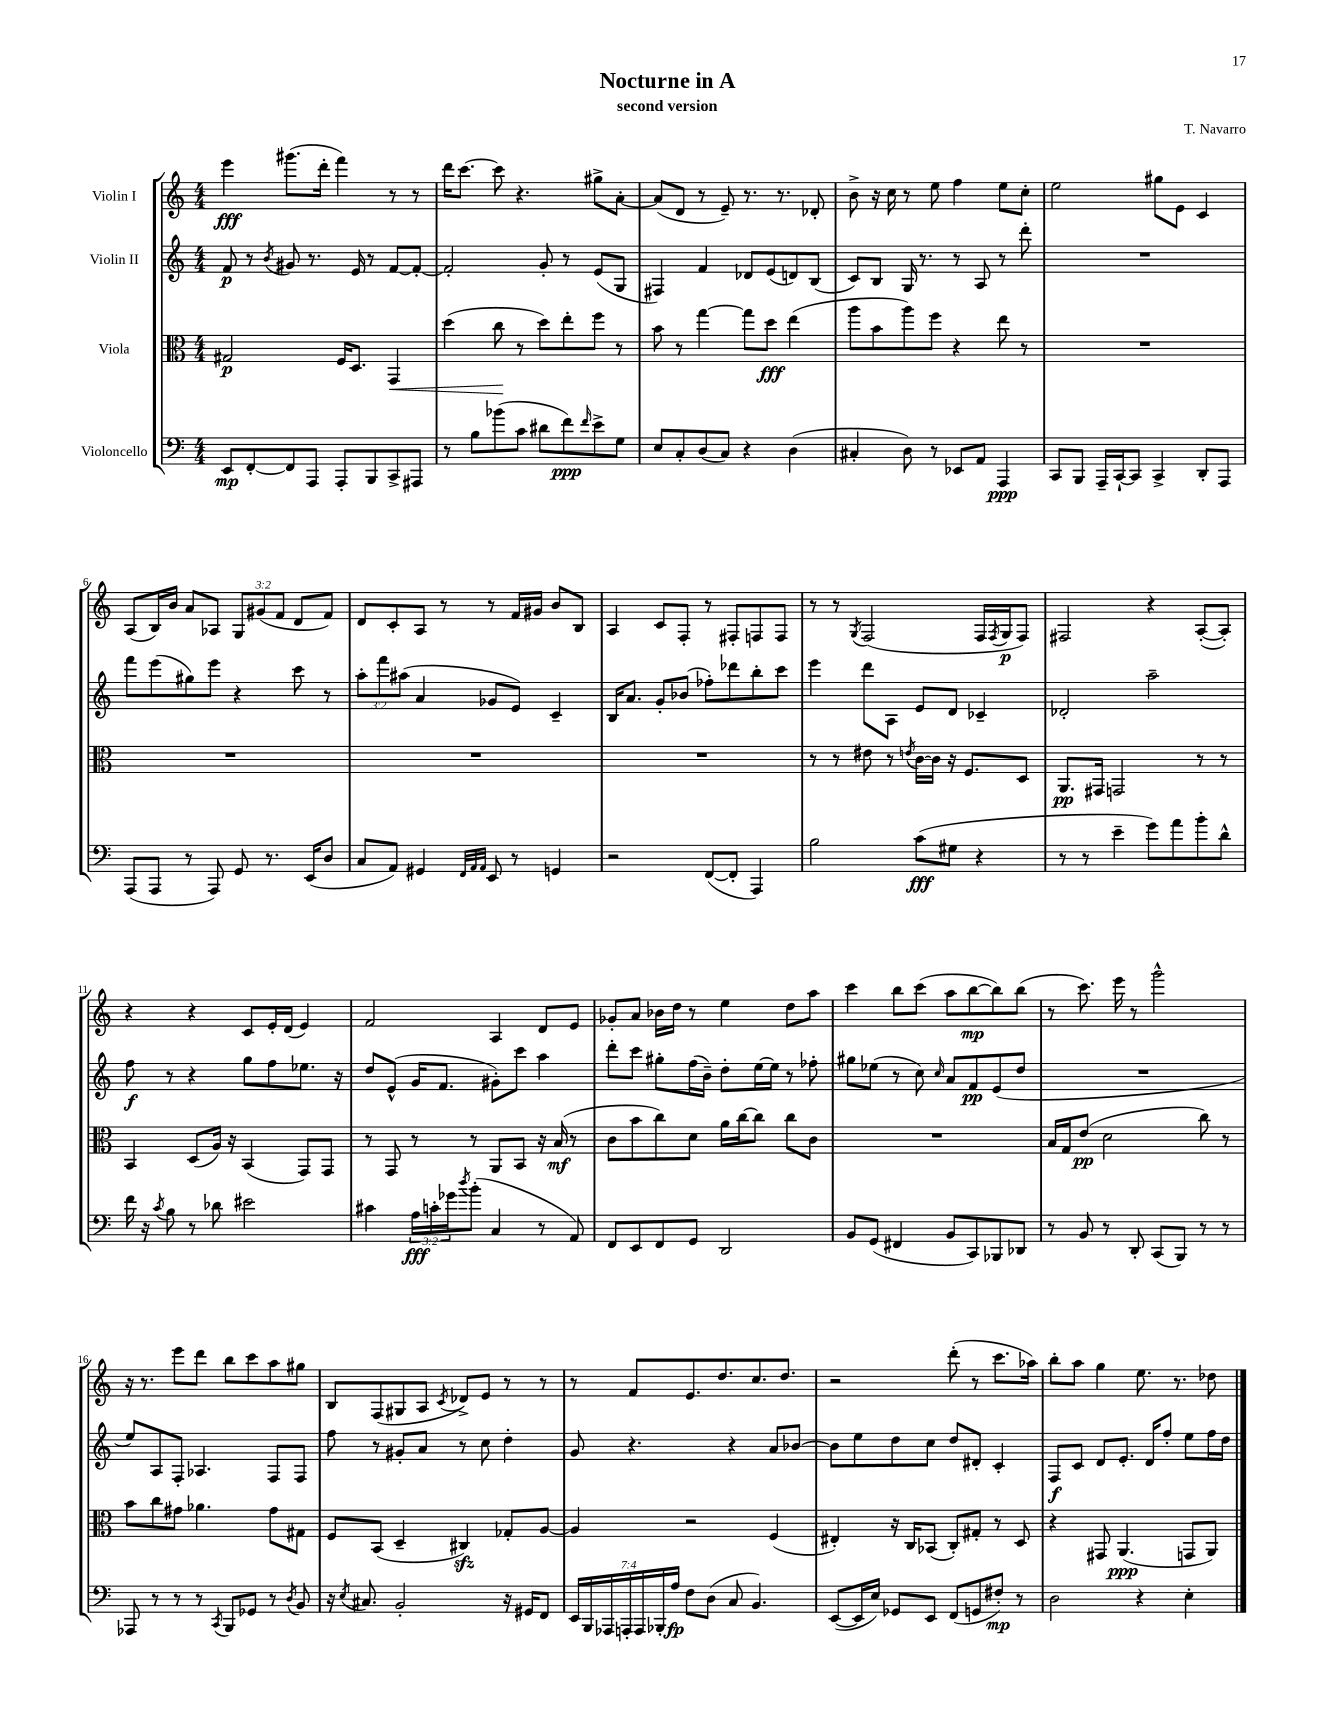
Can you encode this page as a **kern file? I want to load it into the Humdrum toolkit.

**kern	**dynam	**kern	**dynam	**kern	**dynam	**kern	**dynam
*part4	*part4	*part3	*part3	*part2	*part2	*part1	*part1
*staff4	*staff4	*staff3	*staff3	*staff2	*staff2	*staff1	*staff1
*I"Violoncello	*	*I"Viola	*	*I"Violin II	*	*I"Violin I	*
*clefF4	*	*clefC3	*	*clefG2	*	*clefG2	*
*k[]	*	*k[]	*	*k[]	*	*k[]	*
*M4/4	*	*M4/4	*	*M4/4	*	*M4/4	*
=1	=1	=1	=1	=1	=1	=1	=1
8EE/L	mp	2G#X/	p	8f/	p	4eee\	fff
[8FF'/	.	.	.	8r	.	.	.
.	.	.	.	8qb/	.	.	.
8FF/]	.	.	.	8g#X/	.	(8.ggg#X\L	.
8AAA/J	.	.	.	8.r	.	.	.
.	.	.	.	.	.	16ddd'\Jk	.
8AAA'/L	.	16F/KL	.	.	.	4fff\)	.
.	.	8.D/J	.	16e/	.	.	.
8BBB/	.	.	.	8r	.	.	.
!	!	!	!LO:HP:b	!	!	!	!
8CC^/	.	4GG/	<	[8f/L	.	8r	.
8AAA#X/J	.	.	.	8f'/J_	.	8r	.
=2	=2	=2	=2	=2	=2	=2	=2
8r	.	(4dd\	.	2f'/]	.	16ddd\KL	.
.	.	.	.	.	.	[8.ccc\J	.
8B\L	.	.	.	.	.	.	.
(8b-X\	.	8cc\	.	.	.	8ccc\]	.
8c\J	.	8r	[	.	.	4.r	.
8d#X\L	.	8dd\L)	.	8g'/	.	.	.
8f\)	ppp	8ee'\	.	8r	.	.	.
16qqf/	.	.	.	.	.	.	.
8e^\	.	8ff\J	.	(8e/L	.	8gg#X^\L	.
8G\J	.	8r	.	8G/J	.	[8a'\J	.
=3	=3	=3	=3	=3	=3	=3	=3
8E/L	.	8b\	.	4F#X/)	.	(8a/L]	.
8C'/	.	8r	.	.	.	8d/J	.
(8D/	.	[4gg\	.	4f/	.	8r	.
8C/J)	.	.	.	.	.	8e~/)	.
4r	.	8gg\L]	.	8d-X/L	.	8.r	.
.	.	8dd\J	fff	(8e/	.	.	.
.	.	.	.	.	.	8.r	.
(4D\	.	(4ee\	.	8dn/)	.	.	.
.	.	.	.	(8B/J	.	8d-X'/	.
=4	=4	=4	=4	=4	=4	=4	=4
4C#X'/	.	8aa\L	.	8c/L)	.	8b^\	.
.	.	8b\	.	8B/J	.	16r	.
.	.	.	.	.	.	16cc\	.
8D\)	.	8aa\)	.	16G/	.	8r	.
.	.	.	.	8.r	.	.	.
8r	.	8ff\J	.	.	.	8ee\	.
8EE-X/L	.	4r	.	8r	.	4ff\	.
8AA/J	.	.	.	8A/	.	.	.
4AAA/	ppp	8ee\	.	8r	.	8ee\L	.
.	.	8r	.	8ddd'\	.	8cc'\J	.
=5	=5	=5	=5	=5	=5	=5	=5
8CC/L	.	1r	.	1r	.	2ee\	.
8BBB/J	.	.	.	.	.	.	.
16AAA~/LL	.	.	.	.	.	.	.
[16CC`/J	.	.	.	.	.	.	.
8CC/J]	.	.	.	.	.	.	.
4CC^/	.	.	.	.	.	8gg#X\L	.
.	.	.	.	.	.	8e\J	.
8DD'/L	.	.	.	.	.	4c/	.
8AAA/J	.	.	.	.	.	.	.
!!LO:LB:g=z
=6	=6	=6	=6	=6	=6	=6	=6
(8AAA/L	.	1r	.	8fff\L	.	(8A/L	.
8AAA/J	.	.	.	(8eee\	.	16B/L)	.
.	.	.	.	.	.	16b/JJ	.
8r	.	.	.	8gg#X\)	.	8a/L	.
8AAA/)	.	.	.	8eee\J	.	8A-X/J	.
8GG/	.	.	.	4r	.	12G/L	.
.	.	.	.	.	.	(12g#X/	.
8.r	.	.	.	.	.	.	.
.	.	.	.	.	.	12f/J	.
.	.	.	.	8ccc\	.	8d/L	.
(16EE/KL	.	.	.	.	.	.	.
8D/J	.	.	.	8r	.	8f/J)	.
=7	=7	=7	=7	=7	=7	=7	=7
8C/L	.	1r	.	12aa'\L	.	8d/L	.
.	.	.	.	12fff\	.	.	.
8AA/J)	.	.	.	.	.	8c'/	.
.	.	.	.	(12aa#X\J	.	.	.
4GG#X/	.	.	.	4a/	.	8A/J	.
.	.	.	.	.	.	8r	.
32qqFF/LLL	.	.	.	.	.	.	.
32qqAA/	.	.	.	.	.	.	.
32qqAA/JJJ	.	.	.	.	.	.	.
8EE/	.	.	.	8g-X/L	.	8r	.
8r	.	.	.	8e/J)	.	16f/LL	.
.	.	.	.	.	.	16g#X/JJ	.
4GGn/	.	.	.	4c~/	.	8b/L	.
.	.	.	.	.	.	8B/J	.
=8	=8	=8	=8	=8	=8	=8	=8
2r	.	1r	.	16B/KL	.	4A/	.
.	.	.	.	8.a/J	.	.	.
.	.	.	.	8g'/L	.	8c/L	.
.	.	.	.	(8b-X/J	.	8F'/J	.
([8FF/L	.	.	.	8ff-X'\L)	.	8r	.
8FF'/J]	.	.	.	8ddd-X\	.	8F#X'/L	.
4AAA/)	.	.	.	8bb'\	.	8Fn/	.
.	.	.	.	8ccc\J	.	8F/J	.
=9	=9	=9	=9	=9	=9	=9	=9
2B\	.	8r	.	4eee\	.	8r	.
.	.	8r	.	.	.	8r	.
.	.	.	.	.	.	8qG/	.
.	.	8e#X\	.	8ddd\L	.	(2F/	.
.	.	8r	.	8A\J	.	.	.
.	.	8qen/	.	.	.	.	.
(8c\L	fff	[16c\LL	.	8e/L	.	.	.
.	.	16c\JJ]	.	.	.	.	.
8G#X\J	.	16r	.	8d/J	.	.	.
.	.	8.F/L	.	.	.	.	.
4r	.	.	.	4c-X~/	.	16F/LL	.
.	.	.	.	.	.	8qF/	.
.	.	.	.	.	.	16G/J	p
.	.	8D/J	.	.	.	8F/J)	.
=10	=10	=10	=10	=10	=10	=10	=10
8r	.	8.AA/L	pp	2d-X'/	.	2F#X/	.
8r	.	.	.	.	.	.	.
.	.	16GG#X/Jk	.	.	.	.	.
4e~\	.	2GGn/	.	.	.	.	.
8g\L)	.	.	.	2aa~\	.	4r	.
8a\	.	.	.	.	.	.	.
8b'\	.	8r	.	.	.	([8A'/L	.
8d^^\J	.	8r	.	.	.	8A'/J])	.
!!LO:LB:g=z
=11	=11	=11	=11	=11	=11	=11	=11
16f\	.	4BB/	.	8ff\	f	4r	.
16r	.	.	.	.	.	.	.
8qc/	.	.	.	.	.	.	.
8B\	.	.	.	8r	.	.	.
8r	.	(8D/L	.	4r	.	4r	.
8d-X\	.	16A/Jk)	.	.	.	.	.
.	.	16r	.	.	.	.	.
2e#X\	.	(4BB/	.	8gg\L	.	8c/L	.
.	.	.	.	8ff\	.	16e'/L	.
.	.	.	.	.	.	(16d/JJ	.
.	.	8GG/L)	.	8.ee-X\J	.	4e/)	.
.	.	8GG/J	.	.	.	.	.
.	.	.	.	16r	.	.	.
=12	=12	=12	=12	=12	=12	=12	=12
4c#X\	.	8r	.	8dd/L	.	2f/	.
.	.	8GG/	.	(8e^^/J	.	.	.
24A\LL	fff	8r	.	16g/KL	.	.	.
24cn'\	.	.	.	.	.	.	.
.	.	.	.	8.f/J	.	.	.
24g-X\J	.	.	.	.	.	.	.
8qdd/	.	.	.	.	.	.	.
(8b'\J	.	8r	.	.	.	.	.
4C/	.	8AA/L	.	8g#X'\L)	.	4A/	.
.	.	8BB/J	.	8ccc\J	.	.	.
8r	.	16r	.	4aa\	.	8d/L	.
.	.	(16B/	mf	.	.	.	.
8AA/)	.	8r	.	.	.	8e/J	.
=13	=13	=13	=13	=13	=13	=13	=13
8FF/L	.	8c\L	.	8ddd'\L	.	8g-X'/L	.
8EE/	.	8b\	.	8ccc\J	.	8a/J	.
8FF/	.	8cc\)	.	8gg#X'\L	.	16b-X\LL	.
.	.	.	.	.	.	16dd\JJ	.
8GG/J	.	8d\J	.	(16ff\L	.	8r	.
.	.	.	.	16b~\JJ)	.	.	.
2DD/	.	16a\LL	.	8dd'\L	.	4ee\	.
.	.	[16cc\J	.	.	.	.	.
.	.	8cc\J]	.	[16ee\L	.	.	.
.	.	.	.	16ee\JJ]	.	.	.
.	.	8cc\L	.	8r	.	8dd\L	.
.	.	8c\J	.	8ff-X'\	.	8aa\J	.
=14	=14	=14	=14	=14	=14	=14	=14
8BB/L	.	1r	.	8gg#X\L	.	4ccc\	.
(8GG/J	.	.	.	(8ee-X\J	.	.	.
4FF#X/	.	.	.	8r	.	8bb\L	.
.	.	.	.	8cc\)	.	(8ccc\J	.
.	.	.	.	16qqcc/	.	.	.
8BB/L	.	.	.	8a/L	.	8aa\L	.
8CC/)	.	.	.	8f/	pp	[8bb\	mp
8BBB-X/	.	.	.	(8e/	.	8bb\])	.
8DD-X/J	.	.	.	8dd/J	.	(8bb\J	.
=15	=15	=15	=15	=15	=15	=15	=15
8r	.	16B/LL	.	1r	.	8r	.
.	.	16G/J	.	.	.	.	.
8BB/	.	(8e/J	pp	.	.	8.ccc\)	.
8r	.	2d\	.	.	.	.	.
.	.	.	.	.	.	16eee\	.
8DD'/	.	.	.	.	.	8r	.
(8CC/L	.	.	.	.	.	2ggg^^\	.
8BBB/J)	.	.	.	.	.	.	.
8r	.	8cc\)	.	.	.	.	.
8r	.	8r	.	.	.	.	.
!!LO:LB:g=z
=16	=16	=16	=16	=16	=16	=16	=16
8AAA-X/	.	8b\L	.	8ee/L)	.	16r	.
.	.	.	.	.	.	8.r	.
8r	.	8cc\	.	8A/	.	.	.
8r	.	8g#X\J	.	8F'/J	.	8eee\L	.
8r	.	4.a-X\	.	4.A-X/	.	8ddd\J	.
8qCC/	.	.	.	.	.	.	.
8BBB/L	.	.	.	.	.	8bb\L	.
8GG-X/J	.	.	.	.	.	8ccc\	.
8r	.	8g#\L	.	8F/L	.	8aa\	.
8qD/	.	.	.	.	.	.	.
8BB/	.	8G#X\J	.	8F/J	.	8gg#X\J	.
=17	=17	=17	=17	=17	=17	=17	=17
16r	.	8F/L	.	8ff\	.	8B/L	.
8qE/	.	.	.	.	.	.	.
8.C#X/	.	.	.	.	.	.	.
.	.	(8BB/J	.	8r	.	(8F/	.
2BB'/	.	4D~/	.	8g#X'/L	.	8G#X/	.
.	.	.	.	8a/J	.	8A/J	.
.	.	.	.	.	.	8qc/	.
.	.	4C#Xzz/)	.	8r	.	8d-X^/L)	.
.	.	.	.	8cc\	.	8e/J	.
16r	.	8G-X'/L	.	4dd'\	.	8r	.
16GG#X/KL	.	.	.	.	.	.	.
8FF/J	.	[8A/J	.	.	.	8r	.
=18	=18	=18	=18	=18	=18	=18	=18
28EE/LL	.	4A/]	.	8g/	.	8r	.
28BBB/	.	.	.	.	.	.	.
28AAA-X/	.	.	.	.	.	.	.
28AAAn'/	.	.	.	.	.	.	.
.	.	.	.	4.r	.	8f/L	.
28AAA/	.	.	.	.	.	.	.
28BBB-X'/	.	.	.	.	.	.	.
28A/JJ	fp	.	.	.	.	.	.
8F\L	.	2r	.	.	.	8.e/	.
(8D\J	.	.	.	.	.	.	.
.	.	.	.	.	.	8.dd/	.
8C/	.	.	.	4r	.	.	.
4.BB/)	.	.	.	.	.	8.cc/	.
.	.	(4F/	.	8a/L	.	.	.
.	.	.	.	.	.	8.dd/J	.
.	.	.	.	[8b-X/J	.	.	.
=19	=19	=19	=19	=19	=19	=19	=19
([8EE/L	.	4E#X'/)	.	8b-\L]	.	2r	.
16EE/L]	.	.	.	8ee\	.	.	.
16E/JJ)	.	.	.	.	.	.	.
8GG-X/L	.	16r	.	8dd\	.	.	.
.	.	16C/KL	.	.	.	.	.
8EE/J	.	(8BB-X/J	.	8cc\J	.	.	.
(8FF/L	.	8C'/L)	.	8dd/L	.	(8ddd'\	.
8GGn/	.	8G#X'/J	.	8d#X'/J	.	8r	.
8F#X'/J)	mp	8r	.	4c'/	.	8.ccc\L	.
8r	.	8D/	.	.	.	.	.
.	.	.	.	.	.	16aa-X\Jk)	.
=20	=20	=20	=20	=20	=20	=20	=20
2D\	.	4r	.	8F/L	f	8bb'\L	.
.	.	.	.	8c/J	.	8aa\J	.
.	.	8GG#X/	.	8d/L	.	4gg\	.
.	.	(4.AA/	ppp	8.e'/J	.	.	.
4r	.	.	.	.	.	8.ee\	.
.	.	.	.	16d/KL	.	.	.
.	.	.	.	8ff'/J	.	.	.
.	.	.	.	.	.	8.r	.
4E'\	.	8GGn/L	.	8ee\L	.	.	.
.	.	8AA/J)	.	16ff\L	.	8dd-X\	.
.	.	.	.	16dd\JJ	.	.	.
==	==	==	==	==	==	==	==
*-	*-	*-	*-	*-	*-	*-	*-
